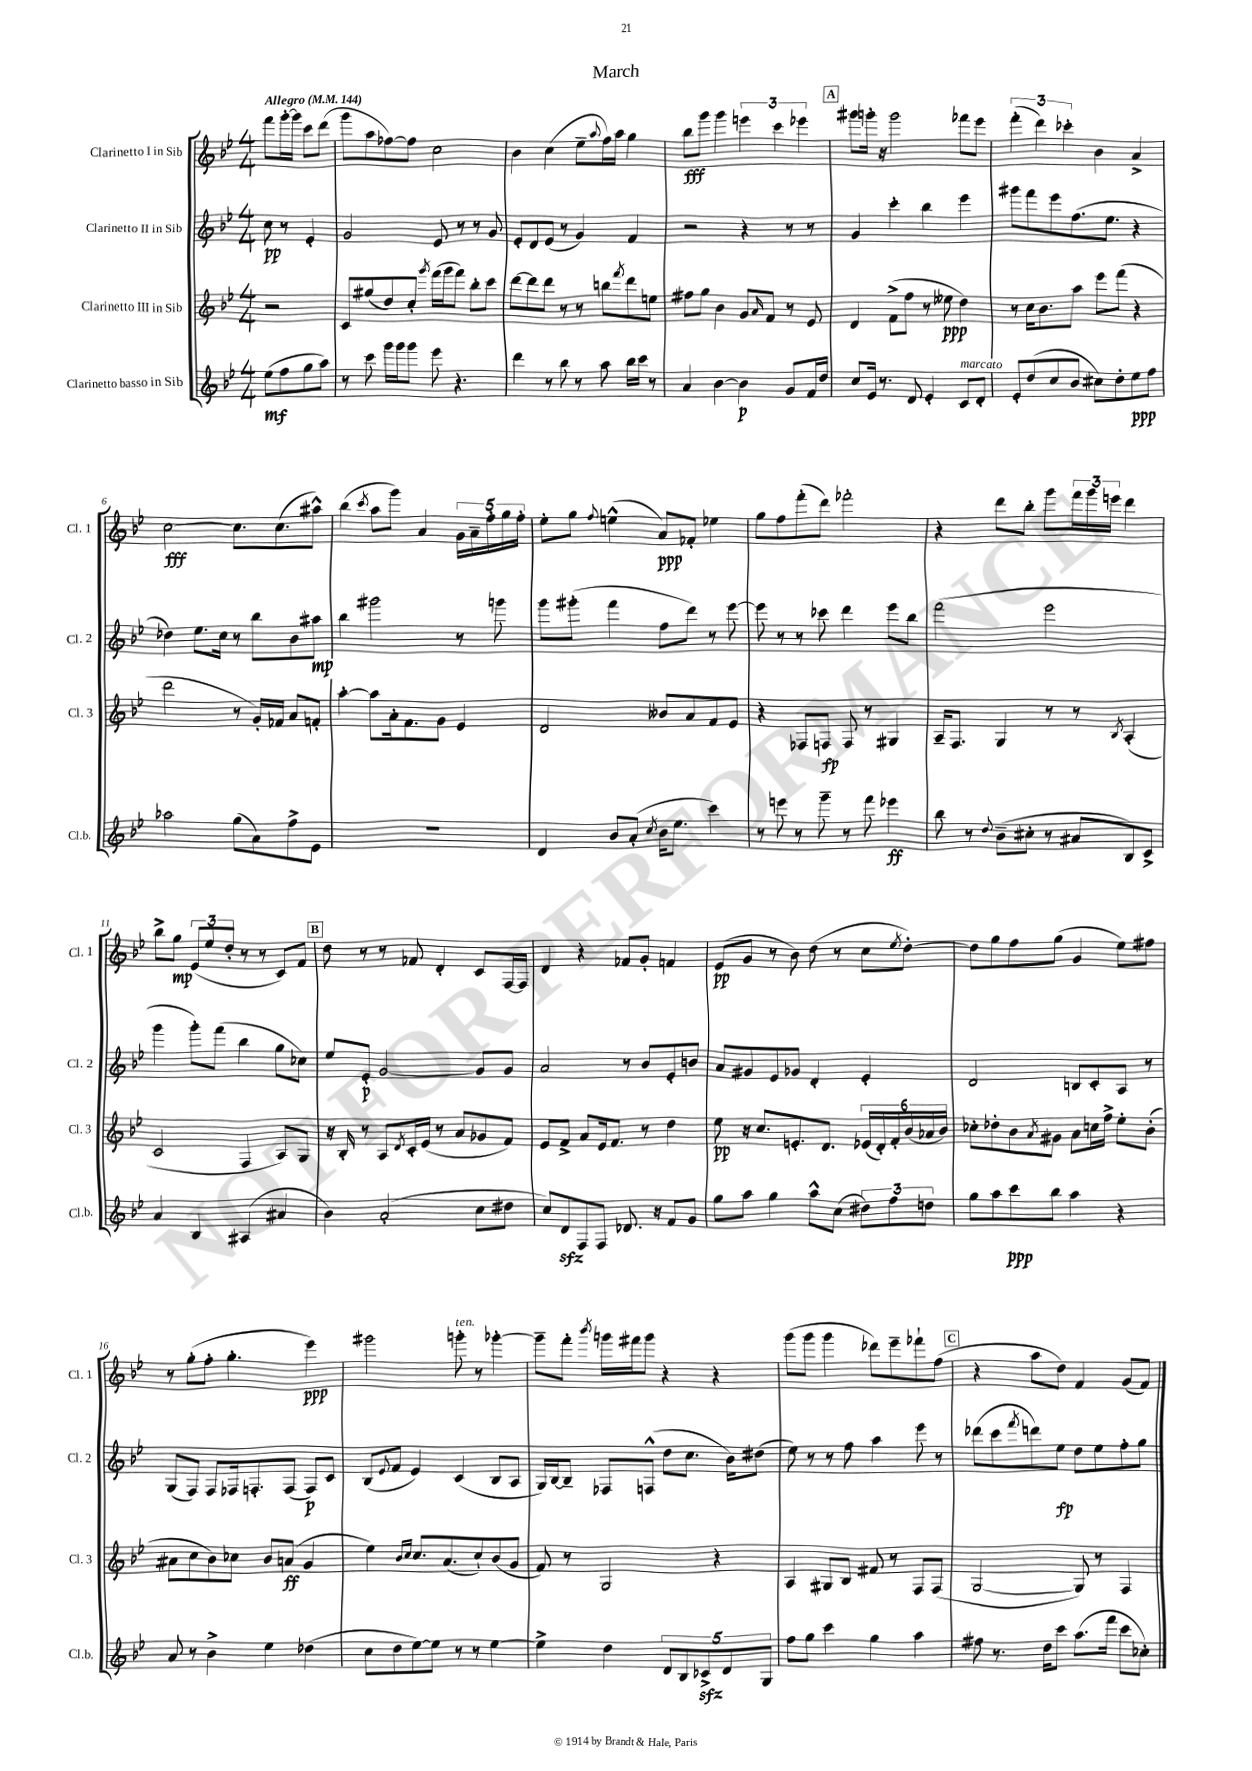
\header { title = "March" }
<<
\new StaffGroup <<
\new Staff = "s0" \with { instrumentName = "Clarinetto I in Sib" shortInstrumentName = "Cl. 1" } {
    \clef treble \key bes \major \numericTimeSignature \time 4/4 \partial 2 \tempo "Allegro" 4 = 144
    f'''8 g'''16~-. g'''16 c'''8 d'''8( |
    g'''8 a''8 fes''8~) fes''8 c''2 |
    bes'4 c''4( ees''8-- \appoggiatura { a''8 } f''16) a''16 g''4 |
    bes''8\fff g'''8 g'''4 \tuplet 3/2 { e'''4 c'''4 ees'''4 } |
    \mark \markup { \box "A" } gis'''8 g'''16-. r16 g'''2 fes'''8 ees'''8 |
    \tuplet 3/2 { f'''4-.( d'''4) ces'''4-. } bes'4 a'4-> |
    c''2~\fff c''8. c''8.( ais''8-^) |
    bes''4( \acciaccatura { c'''8 } a''8 g'''8) a'4 \tuplet 5/4 { g'16 a'16-- f''16-. g''16 f''16-. } |
    ees''8-. g''8 \appoggiatura { f''8 } e''4-^( a'8\ppp) fes'8-. ees''4 |
    g''8 f''8 f'''8-.( d'''8) fes'''2-. |
    r4 d'''8 bes''8-. g'''8 \tuplet 3/2 { f'''16 g'''16 e'''16 } d'''4 |
    bes''8-> g''8\mp \tuplet 3/2 { ees'8( ees''8 d''8-. } r8 r8 c'8) f'8 |
    \mark \markup { \box "B" } d''8 r8 r8 fes'8 d'4-. c'8 f16~ f16 |
    d'4 r4 fes'8 g'8-. f'4 |
    ees'8\pp( g'8 r8 bes'8) d''8( r8 c''8 \acciaccatura { ees''8 } d''8~-.) |
    d''8 g''8 f''8 g''8( g'4 ees''8) fis''8 |
    r8 g''8-.( f''8-. g''4.-. ees'''4\ppp) |
    gis'''2 g'''8-.^\markup { \italic "ten." } r8 ges'''4~-. |
    ges'''8-- f'''8-. \acciaccatura { bes'''8 } g'''16 fis'''16 g'''8 r4 r4 |
    g'''8( g'''8 g'''4 des'''8) ees'''8-- fes'''8-! f''8( |
    \mark \markup { \box "C" } r4 a''8 d''8) f'4 g'8( f'8) \bar "|." |
}
\new Staff = "s1" \with { instrumentName = "Clarinetto II in Sib" shortInstrumentName = "Cl. 2" } {
    \clef treble \key bes \major \numericTimeSignature \time 4/4 \partial 2
    c''8\pp r8 ees'4-. |
    g'2 ees'8 r8 r8 g'8 |
    ees'8-. d'8 ees'8( r8 g'4) f'4 |
    r2 r4 r8 r8 |
    \mark \markup { \box "A" } g'4 c'''4-. bes''4 ees'''4 |
    gis'''8 f'''8 ees'''8 f''8.( ees''8. r4 |
    des''4) ees''8. c''16 r8 bes''8 bes'8 ais''8\mp |
    bes''4 gis'''2 r8 g'''8 |
    g'''8 gis'''8-.( f'''4 f''8 d'''8) r8 ees'''8~ |
    ees'''8 r8 r8 ces'''8 d'''4 ees'''8 bes''8 |
    f'''2( ees'''2 |
    g'''4 g'''8-.) f'''8( bes''4 g''8 ces''8) |
    \mark \markup { \box "B" } ees''8 ees'8-.\p g'2~ g'8 g'8 |
    a'2 r8 bes'8 ees'8-. b'8 |
    a'8 gis'8 ees'8 ges'8 d'4-. ees'4-. |
    d'2 b8 c'8-. a8 r8 |
    g8( f8) f8 fes16 f8.-. f8( f8\p) c'8 |
    bes8( \appoggiatura { ees'8 } f'8 ees'4) c'4( bes8 a8 |
    g16) bes16~ bes8-- fes8 f8-^( d''8 c''8. bes'16) dis''8( |
    ees''8) r8 r8 f''8 a''4 ees'''8 r8 |
    \mark \markup { \box "C" } des'''8( c'''8 \acciaccatura { f'''8 } d'''8) ees''8\fp d''8 ees''8 f''8-. g''8 \bar "|." |
}
\new Staff = "s2" \with { instrumentName = "Clarinetto III in Sib" shortInstrumentName = "Cl. 3" } {
    \clef treble \key bes \major \numericTimeSignature \time 4/4 \partial 2
    r2 |
    c'8 gis''8( d''8) c''8-. \acciaccatura { g'''8 } f'''16( g'''16 f'''8) bes''8-. c'''8 |
    d'''8~ d'''8 d'''8 r8 r8 b''8 \acciaccatura { f'''8 } d'''8 e''8 |
    fis''8 g''8 bes'4 g'8 \grace { a'16 } f'8 r8 ees'8 |
    \mark \markup { \box "A" } d'4 f'8->( f''8 r8 eeses''8\ppp d''4) |
    r8 c''16 bes'8. a''8 ees'''8 f'''8( r4 |
    d'''2 r8 g'16-.) fes'16 a'8 f'8-. |
    a''4~-. a''8 a'16-. f'8. g'8 ees'4 |
    d'2 beses'8 a'8 f'8 ees'8 |
    r4 fes8 f8\fp f8 r8 gis4 |
    a16-- f8. g4 r8 r8 \acciaccatura { bes8 } a4-.( |
    c'2 f4 a8) g8 |
    \mark \markup { \box "B" } r16 bes16-. r8 a8 \acciaccatura { d'8 } c'16-. ees'16( r8 a'8 ges'8 f'8) |
    ees'8 f'8-> a'8 ees'16 f'8. r8 d''4 |
    ees''8\pp r16 c''8. e'8.-. d'8. \tuplet 6/4 { ees'16( d'16-.) f'16-. bes'16( aes'16 bes'16) } |
    ces''8-. des''8-. bes'8 \acciaccatura { a'8 } gis'8 a'8 c''16 f''16-> ees''8-. bes'8-.( |
    ais'8 c''8 bes'8) ces''8 bes'8 a'8\ff( g'4 |
    ees''4) \grace { bes'16 c''16 } c''8. a'8.( c''8-!) bes'8( g'8 |
    f'8) r8 g2 r4 |
    a4 gis8 bes8 fis'8 r8 f8 f8( |
    \mark \markup { \box "C" } g2~ g8) r8 f4 \bar "|." |
}
\new Staff = "s3" \with { instrumentName = "Clarinetto basso in Sib" shortInstrumentName = "Cl.b." } {
    \clef treble \key bes \major \numericTimeSignature \time 4/4 \partial 2
    ees''8\mf( f''8 g''8 a''8) |
    r8 c'''8 g'''16 g'''16 g'''8 ees'''8 r4. |
    d'''4 r8 bes''8 r8 a''8 bes''16 c'''16 r8 |
    a'4 bes'4~ bes'4\p g'8 f'16 d''16 |
    \mark \markup { \box "A" } c''8 ees'16 r8. d'8 ees'4-. c'8^\markup { \italic "marcato" } d'8-. |
    ees'8-. d''8( c''8 bes'8 cis''8) d''8-. ees''8\ppp f''8 |
    aes''2 g''8( a'8) f''8-> ees'8 |
    R1 |
    d'4 bes'8 a'8-.( \acciaccatura { c''8 } bes'16 ees''8. c'''4) |
    r8 e'''8 r8 g'''8-- r8 f'''8 ees'''4\ff |
    bes''8 r8 \appoggiatura { d''8 } bes'8--( cis''8-. r8 ais'8 bes8) c'8-> |
    a'4 bes4 ais4( ais'4 |
    \mark \markup { \box "B" } bes'4) a'2-.( c''8 dis''8 |
    c''8) d'8\sfz f8 f8 des'8. r16 f'8 g'8 |
    g''8 a''8 g''4 a''8-^ c''8( \tuplet 3/2 { dis''8) f''8 d''8 } |
    g''8 a''8 c'''8\ppp bes''8 a''4 r4 |
    a'8 r8 bes'4-> ees''4 des''4( |
    c''8 d''8 ees''8~) ees''8 r8 r8 ees''4~ |
    ees''4-> d''4 \tuplet 5/4 { d'8 bes8 ces'8->\sfz d'8 g8 } |
    f''8 g''8 c'''4 g''4 a''4 |
    \mark \markup { \box "C" } fis''8 r8. d''16 c'''8 a''8.( f'''16 c'''8 ces''8-.) \bar "|." |
}
>>
>>
